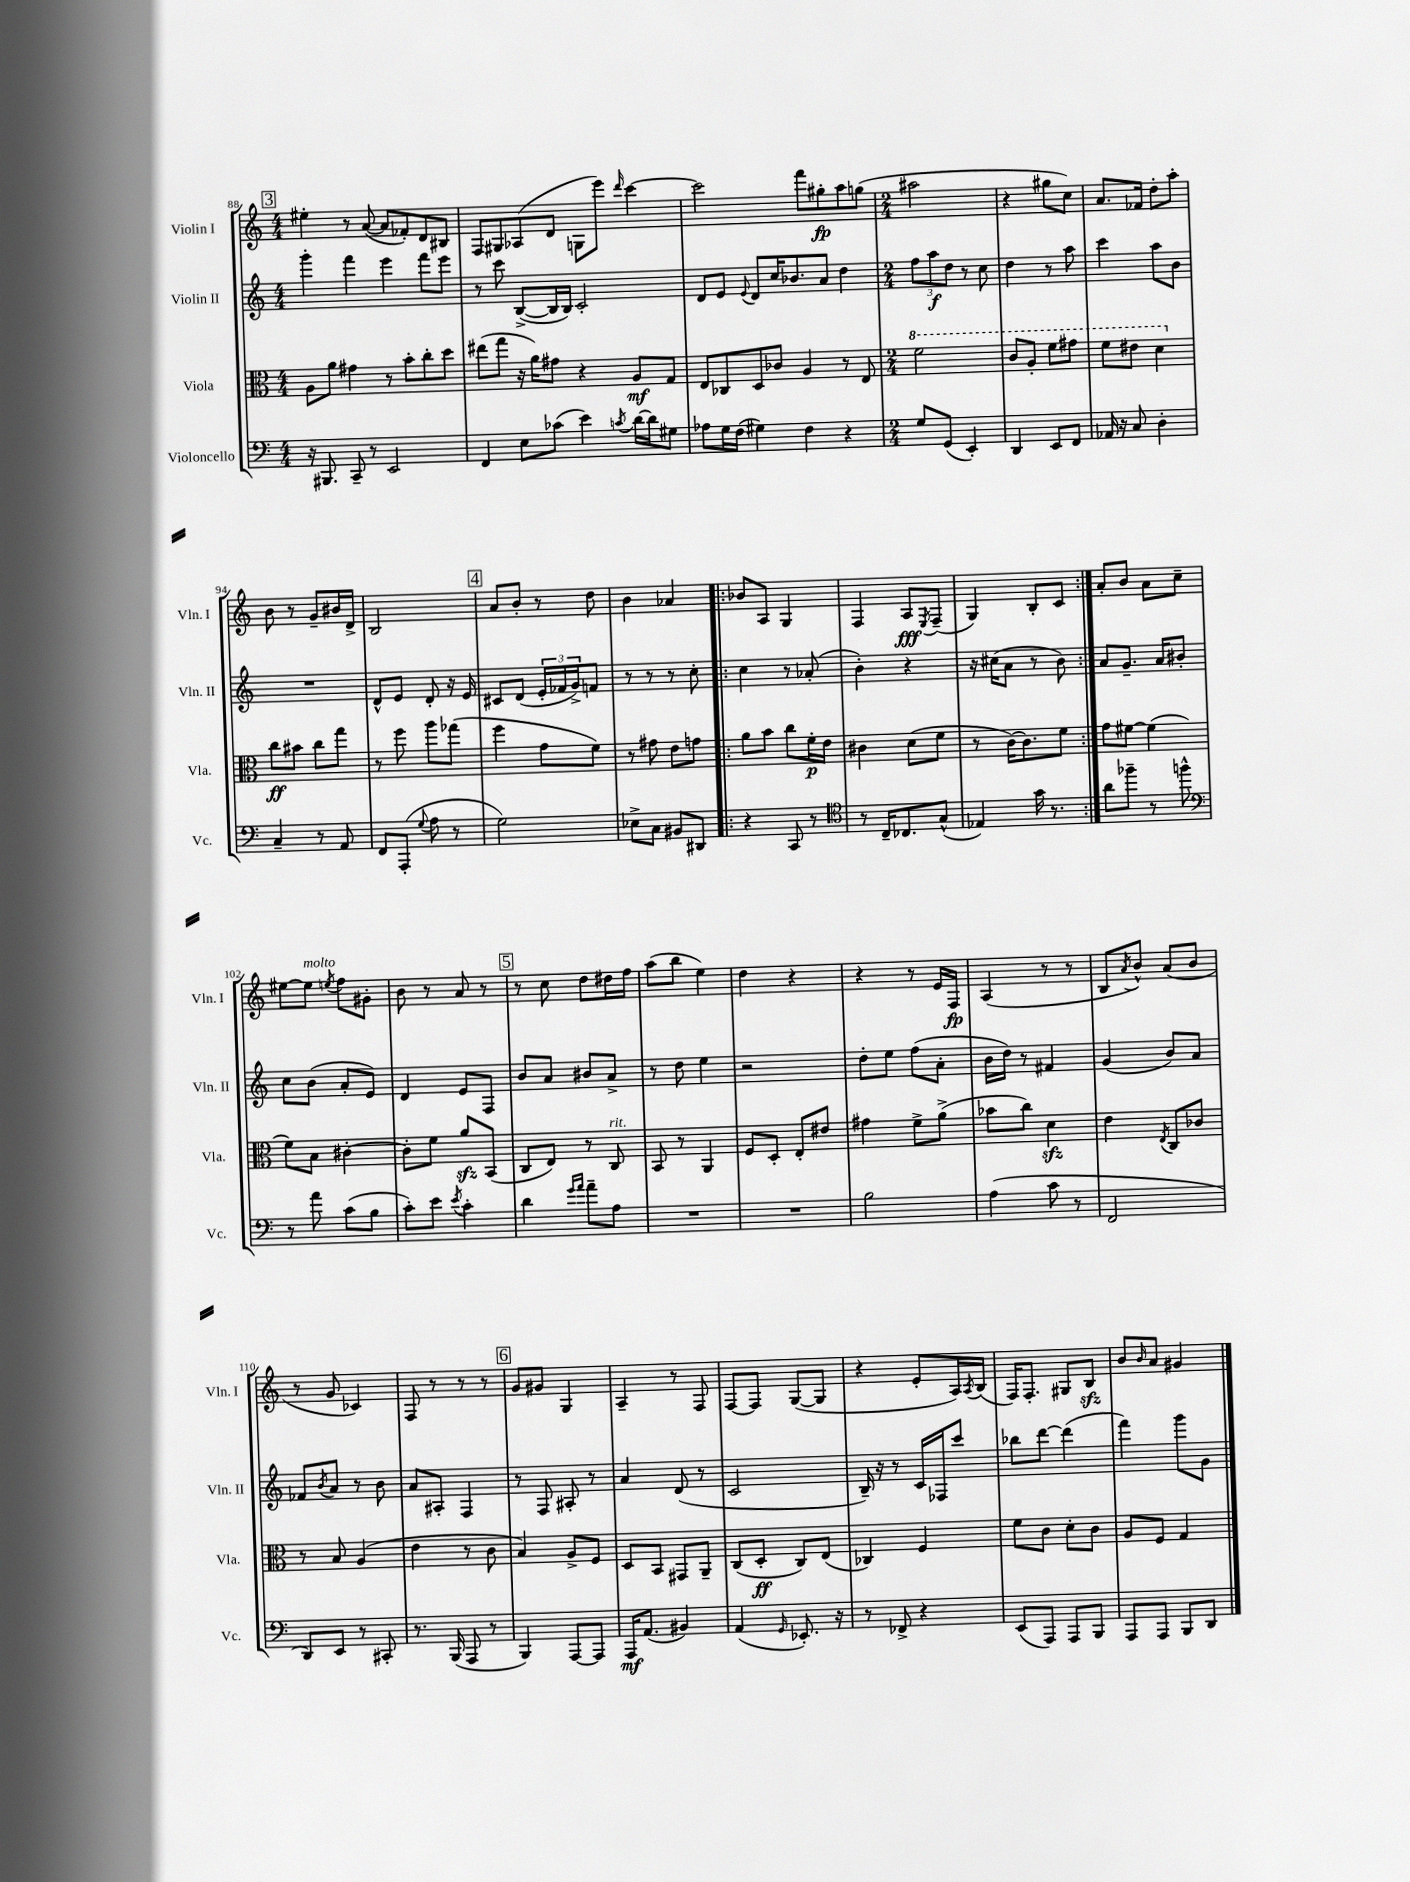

**kern	**dynam	**kern	**dynam	**kern	**dynam	**kern	**dynam
*part4	*part4	*part3	*part3	*part2	*part2	*part1	*part1
*staff4	*staff4	*staff3	*staff3	*staff2	*staff2	*staff1	*staff1
*I"Violoncello	*	*I"Viola	*	*I"Violin II	*	*I"Violin I	*
*I'Vc.	*	*I'Vla.	*	*I'Vln. II	*	*I'Vln. I	*
*clefF4	*	*clefC3	*	*clefG2	*	*clefG2	*
*k[]	*	*k[]	*	*k[]	*	*k[]	*
*M4/4	*	*M4/4	*	*M4/4	*	*M4/4	*
!!LO:REH:place=s1:t=3
=88	=88	=88	=88	=88	=88	=88	=88
16r	.	8A\L	.	4ggg'\	.	4ee#X'\	.
8.BBB#X/	.	.	.	.	.	.	.
.	.	8a\J	.	.	.	.	.
8CC~/	.	4g#X\	.	4fff\	.	8r	.
8r	.	.	.	.	.	([8a/	.
2EE/	.	8r	.	4eee\	.	8a/L]	.
.	.	8b'\L	.	.	.	8f-X'/)	.
.	.	8cc'\	.	8fff\L	.	8d/	.
.	.	8dd\J	.	8eee\J	.	8B#X/J	.
=89	=89	=89	=89	=89	=89	=89	=89
4FF/	.	(8ee#X\L	.	8r	.	8F/L	.
.	.	8gg\J	.	8ccc\	.	8G#X/	.
8E\L	.	16r	.	([8B^/L	.	(8A-X/	.
.	.	16a\KL)	.	.	.	.	.
(8c-X\J	.	8g#X\J	.	16B/L]	.	8d/J	.
.	.	.	.	16B/JJ)	.	.	.
4e\)	.	4r	.	2c'/	.	8Gn\L	.
.	.	.	.	.	.	8eee\J)	.
8qcn/	.	.	.	.	.	16qqddd/	.
[16d\LL	.	8A/L	mf	.	.	[4ccc\	.
16d\J]	.	.	.	.	.	.	.
8G#X\J	.	8G/J	.	.	.	.	.
=90	=90	=90	=90	=90	=90	=90	=90
8A-X\L	.	8E/L	.	8d/L	.	2ccc\]	.
16G\L	.	8C-X/	.	8e/J	.	.	.
(16F\JJ	.	.	.	.	.	.	.
.	.	.	.	8qqe/	.	.	.
4G#X\)	.	8D/	.	8d/L	.	.	.
.	.	8c-X/J	.	16cc/K	.	.	.
.	.	.	.	8.b-X/	.	.	.
4F\	.	4A/	.	.	.	8fff\L	.
.	.	.	.	8a/J	.	8gg#X'\	fp
4r	.	8r	.	4dd\	.	8aa\	.
.	.	8E/	.	.	.	(8ggn\J	.
=91	=91	=91	=91	=91	=91	=91	=91
*M2/4	*	*M2/4	*	*M2/4	*	*M2/4	*
*	*	*8va	*	*	*	*	*
8G/L	.	2ff\	.	12ff\L	.	2aa#X\	.
.	.	.	.	12aa\	f	.	.
(8GG/J	.	.	.	.	.	.	.
.	.	.	.	12dd\J	.	.	.
4EE'/)	.	.	.	8r	.	.	.
.	.	.	.	8cc\	.	.	.
=92	=92	=92	=92	=92	=92	=92	=92
4DD/	.	8cc/L	.	4dd\	.	4r	.
.	.	8a'/J	.	.	.	.	.
8EE/L	.	8ff\L	.	8r	.	8gg#X\L	.
8FF/J	.	8gg#X\J	.	8aa\	.	8cc\J)	.
=93	=93	=93	=93	=93	=93	=93	=93
16AA-X/	.	8ff\L	.	4ccc\	.	8.a/L	.
16r	.	.	.	.	.	.	.
8C/	.	8ee#X\J	.	.	.	.	.
.	.	.	.	.	.	16f-X/Jk	.
4D'\	.	4dd\	.	8aa\L	.	8dd'\L	.
.	.	.	.	8b\J	.	8aa'\J	.
!!LO:LB:g=z
=94	=94	=94	=94	=94	=94	=94	=94
*	*	*X8va	*	*	*	*	*
4C~/	.	8cc\L	ff	2r	.	8b\	.
.	.	8b#X\J	.	.	.	8r	.
8r	.	8cc\L	.	.	.	8g~/L	.
8AA/	.	8gg\J	.	.	.	16b#X/L	.
.	.	.	.	.	.	16d^/JJ	.
=95	=95	=95	=95	=95	=95	=95	=95
8FF/L	.	8r	.	8d^^/L	.	2B/	.
(8AAA'/J	.	8ff\	.	8e/J	.	.	.
8qqG/	.	.	.	.	.	.	.
8A\	.	8aa\L	.	8d'/	.	.	.
8r	.	(8gg-X\J	.	16r	.	.	.
.	.	.	.	16e/	.	.	.
!!LO:REH:place=s1:t=4
=96	=96	=96	=96	=96	=96	=96	=96
2G\)	.	4ff\	.	8c#X/L	.	8a/L	.
.	.	.	.	(8d/J	.	8b'/J	.
.	.	8g\L	.	24e'/LL	.	8r	.
.	.	.	.	24f-X/	.	.	.
.	.	.	.	24g^/J)	.	.	.
.	.	8f\J)	.	8fn/J	.	8dd\	.
=97	=97	=97	=97	=97	=97	=97	=97
8E-X^\L	.	8r	.	8r	.	4b\	.
8C\J	.	8g#X\	.	8r	.	.	.
8BB#X/L	.	8e\L	.	8r	.	4a-X/	.
8DD#X/J	.	8gn\J	.	8cc'\	.	.	.
=98!|:	=98!|:	=98!|:	=98!|:	=98!|:	=98!|:	=98!|:	=98!|:
4r	.	8a\L	.	4cc\	.	8b-X/L	.
.	.	8b\J	.	.	.	8A/J	.
8CC/	.	8cc\L	.	8r	.	4G/	.
8r	.	16f'\L	p	(8a-X'/	.	.	.
.	.	16e\JJ	.	.	.	.	.
=99	=99	=99	=99	=99	=99	=99	=99
*clefC4	*	*	*	*	*	*	*
8r	.	4c#X\	.	4b'\)	.	4F/	.
16C~/KL	.	.	.	.	.	.	.
8.C-X/	.	.	.	.	.	.	.
.	.	(8d\L	.	4r	.	8A/L	fff
.	.	.	.	.	.	8qE/	.
(8G^^/J	.	8f\J	.	.	.	(8F~/J	.
=100	=100	=100	=100	=100	=100	=100	=100
4E-X/)	.	8r	.	16r	.	4G/)	.
.	.	.	.	(16cc#X\KL	.	.	.
.	.	[16c\KL)	.	8a\J	.	.	.
.	.	8.c\]	.	.	.	.	.
16g\	.	.	.	8r	.	8B'/L	.
8.r	.	.	.	.	.	.	.
.	.	8f\J	.	8b\)	.	8c/J	.
=101:|!	=101:|!	=101:|!	=101:|!	=101:|!	=101:|!	=101:|!	=101:|!
8a\L	.	8g\L	.	8a/L	.	8a'/L	.
8ff-X~\J	.	[8f#X\J	.	8.g~/J	.	8b/J	.
8r	.	(4f#\]	.	.	.	8a\L	.
.	.	.	.	16a/KL	.	.	.
8ffn^^\	.	.	.	8b#X'/J	.	8cc~\J	.
!!LO:LB:g=z
=102	=102	=102	=102	=102	=102	=102	=102
*clefF4	*	*	*	*	*	*	*
8r	.	8f\L)	.	8cc\L	.	[8ee#X\L	.
!	!	!	!	!	!	!LO:TX:a:i:t=molto	!
8a\	.	8B\J	.	(8b\J	.	8ee#\J]	.
.	.	.	.	.	.	8qeen/	.
(8c\L	.	[4c#X'\	.	8a'/L	.	8ff\L	.
8B\J	.	.	.	8e/J)	.	8g#X'\J	.
=103	=103	=103	=103	=103	=103	=103	=103
8c'\L)	.	8c#'\L]	.	4d/	.	8b\	.
8e\J	.	8f\J	.	.	.	8r	.
8qe/	.	.	.	.	.	.	.
4c'\	.	8azz/L	.	8e/L	.	8a/	.
.	.	(8BB/J	.	8F/J	.	8r	.
!!LO:REH:place=s1:t=5
=104	=104	=104	=104	=104	=104	=104	=104
4d\	.	8C/L	.	8b/L	.	8r	.
.	.	8E/J)	.	8a/J	.	8cc\	.
16qqg/LL	.	.	.	.	.	.	.
16qqa/JJ	.	.	.	.	.	.	.
8a~\L	.	8r	.	8b#X/L	.	8dd\L	.
!	!	!LO:TX:a:i:t=rit.	!	!	!	!	!
8A\J	.	8C/	.	8a^/J	.	16dd#X\L	.
.	.	.	.	.	.	16ff\JJ	.
=105	=105	=105	=105	=105	=105	=105	=105
2r	.	8BB/	.	8r	.	(8aa\L	.
.	.	8r	.	8dd\	.	8bb\J	.
.	.	4AA/	.	4ee\	.	4ee\)	.
=106	=106	=106	=106	=106	=106	=106	=106
2r	.	8F/L	.	2r	.	4dd\	.
.	.	8D'/J	.	.	.	.	.
.	.	8E'/L	.	.	.	4r	.
.	.	8e#X/J	.	.	.	.	.
=107	=107	=107	=107	=107	=107	=107	=107
2B\	.	4g#X\	.	8dd'\L	.	4r	.
.	.	.	.	8ee\J	.	.	.
.	.	8f^\L	.	(8ff\L	.	8r	.
.	.	(8a^\J	.	8a'\J	.	16e/LL	.
.	.	.	.	.	.	16F/JJ	fp
=108	=108	=108	=108	=108	=108	=108	=108
(4A\	.	8b-X\L	.	16b\LL	.	(4A/	.
.	.	.	.	16dd\JJ)	.	.	.
.	.	8cc\J)	.	8r	.	.	.
8c\	.	4dzz\	.	4f#X/	.	8r	.
8r	.	.	.	.	.	8r	.
=109	=109	=109	=109	=109	=109	=109	=109
2FF/	.	4e\	.	(4g/	.	8B/L	.
.	.	.	.	.	.	8qa/	.
.	.	.	.	.	.	8b^^/J)	.
.	.	8qE/	.	.	.	.	.
.	.	8C/L	.	8b/L)	.	(8a/L	.
.	.	8c-X/J	.	8a/J	.	8b/J	.
!!LO:LB:g=z
=110	=110	=110	=110	=110	=110	=110	=110
8DD/L)	.	8r	.	8f-X/L	.	8r	.
.	.	.	.	8qb/	.	.	.
8EE/J	.	8B/	.	8a/J	.	8g/	.
8r	.	(4A/	.	8r	.	4c-X/)	.
8CC#X'/	.	.	.	8b\	.	.	.
=111	=111	=111	=111	=111	=111	=111	=111
8.r	.	4e\	.	8a/L	.	8F/	.
.	.	.	.	8A#X'/J	.	8r	.
(16BBB/	.	.	.	.	.	.	.
8AAA/	.	8r	.	4F/	.	8r	.
8r	.	8c\	.	.	.	8r	.
!!LO:REH:place=s1:t=6
=112	=112	=112	=112	=112	=112	=112	=112
4BBB/)	.	4B/)	.	8r	.	8g/L	.
.	.	.	.	8F/	.	8g#X/J	.
[8AAA/L	.	8A^/L	.	8A#X'/	.	4G/	.
8AAA/J]	.	8F/J	.	8r	.	.	.
=113	=113	=113	=113	=113	=113	=113	=113
16AAA/KL	mf	8D/L	.	4a/	.	4A~/	.
(8.AA/J	.	.	.	.	.	.	.
.	.	8BB/J	.	.	.	.	.
4BB#X/)	.	8GG#X/L	.	(8d/	.	8r	.
.	.	8AA~/J	.	8r	.	8F/	.
=114	=114	=114	=114	=114	=114	=114	=114
(4AA/	.	(8C/L	.	2c/	.	[8F/L	.
.	.	8D'/J	ff	.	.	8F/J]	.
16qqGG/	.	.	.	.	.	.	.
8.EE-X'/)	.	8C/L)	.	.	.	([8G/L	.
.	.	(8E/J	.	.	.	8G/J]	.
16r	.	.	.	.	.	.	.
=115	=115	=115	=115	=115	=115	=115	=115
8r	.	4C-X/)	.	16B~/)	.	4r	.
.	.	.	.	16r	.	.	.
8FF-X^/	.	.	.	8r	.	.	.
4r	.	4F/	.	16c/LL	.	8e'/L	.
.	.	.	.	16F-X/J	.	.	.
.	.	.	.	8ccc/J	.	16A/L)	.
.	.	.	.	.	.	8qA/	.
.	.	.	.	.	.	(16B/JJ	.
=116	=116	=116	=116	=116	=116	=116	=116
(8EE/L	.	8f\L	.	8bb-X\L	.	16F/KL)	.
.	.	.	.	.	.	8.F'/J	.
8AAA/J)	.	8c\J	.	[8ddd\J	.	.	.
8AAA/L	.	8d'\L	.	(4ddd\]	.	8G#X/L	.
8BBB/J	.	8c\J	.	.	.	8Bzz/J	.
=117	=117	=117	=117	=117	=117	=117	=117
8AAA/L	.	8A/L	.	4fff\)	.	8b/L	.
.	.	.	.	.	.	16qqb/	.
8AAA/J	.	8F/J	.	.	.	8a/J	.
8BBB/L	.	4G/	.	8ggg\L	.	4g#X/	.
8DD/J	.	.	.	8g\J	.	.	.
==	==	==	==	==	==	==	==
*-	*-	*-	*-	*-	*-	*-	*-
